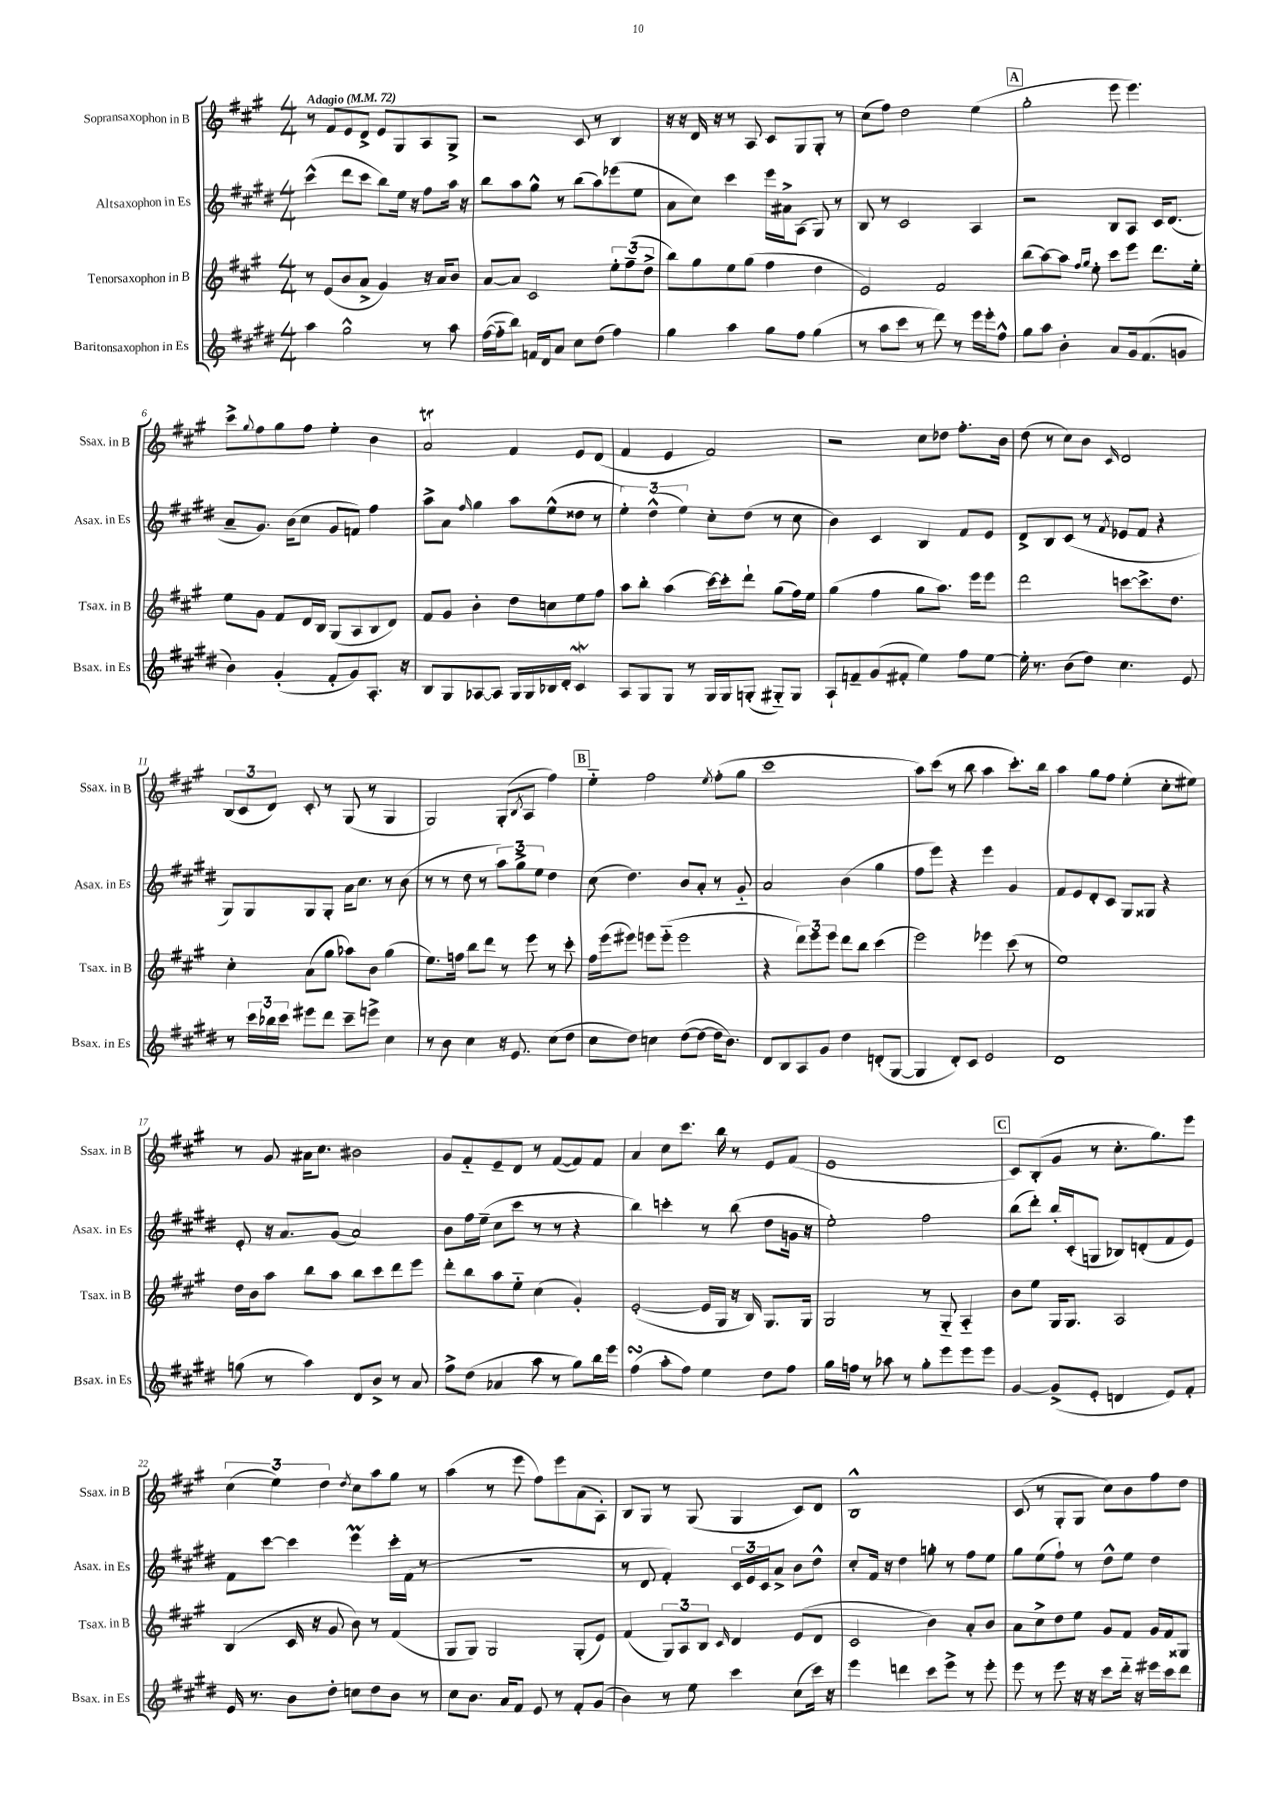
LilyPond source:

<<
\new StaffGroup <<
\new Staff = "s0" \with { instrumentName = "Sopransaxophon in B" shortInstrumentName = "Ssax. in B" } {
    \clef treble \key a \major \numericTimeSignature \time 4/4 \tempo "Adagio" 4 = 72
    r8 fis'8 e'8 d'8-> e'8 gis8 a8 gis8-> |
    r2 cis'8 r8 b4 |
    r16 r16 d'16 r16 r8 a8 cis'8 gis8 gis8-. r8 |
    cis''8( fis''8) d''2 e''4( |
    \mark \markup { \box "A" } gis''2-. e'''8 e'''4.) |
    cis'''8-> \appoggiatura { gis''8 } fis''8 gis''8 fis''8 e''4-. b'4 |
    a'2\trill fis'4 e'8 d'8( |
    fis'4 e'4 fis'2) |
    r2 cis''8 des''8 fis''8.-. b'16 |
    d''8( r8 cis''8) b'8 \grace { cis'16 } d'2 |
    \tuplet 3/2 { b8( cis'8 d'8) } cis'8-. r8 gis8( r8 gis4 |
    gis2) gis8-.( \acciaccatura { b8 } a8 fis''4) |
    \mark \markup { \box "B" } e''4-_ fis''2 \acciaccatura { e''8 } fis''8-.( gis''8 |
    cis'''1 |
    a''8) cis'''8( r8 b''8 a''4 cis'''8.-.) b''16 |
    a''4 gis''8 fis''8 e''4-.( cis''8-. eis''8) |
    r8 gis'8 ais'16 cis''8. bis'2 |
    gis'8 fis'8-_ e'8-- d'8 r8 fis'8~( fis'8) fis'8 |
    a'4 cis''8 cis'''8. b''16 r8 e'8 fis'8( |
    e'1 |
    \mark \markup { \box "C" } cis'8) b8-.( gis'8 r8 cis''8.-. gis''8.) e'''8 |
    \tuplet 3/2 { cis''4( e''4) d''4 } \acciaccatura { d''8 } cis''8 a''8 gis''8 r8 |
    a''4( r8 e'''8 fis''8) e'''8 a'8( a8-.) |
    b8 gis8 r8 gis8( gis4 cis'8) d'8 |
    b1-^ |
    cis'8( r8 gis8-. gis8 cis''8) b'8 fis''8 d''8 \bar "|." |
}
\new Staff = "s1" \with { instrumentName = "Altsaxophon in Es" shortInstrumentName = "Asax. in Es" } {
    \clef treble \key e \major \numericTimeSignature \time 4/4
    cis'''4-^( dis'''8 cis'''8 b''8) e''16 r16 fis''8 a''16 r16 |
    b''8 a''8 gis''8-^ r8 b''8( a''8) ees'''8( e''8 |
    a'8 cis''8) cis'''4 e'''16 ais'16-> a8( gis8) r8 |
    b8 r8 cis'2 a4 |
    \mark \markup { \box "A" } r2 b8 a8 cis'16 dis'8.( |
    a'8-- gis'8.) b'16( cis''8 gis'8 f'8) fis''4 |
    a''8-> a'8 \grace { fis''16 } gis''4 a''8 e''8-^( disis''8 r8 |
    \tuplet 3/2 { e''4-.) dis''4-^( e''4) } cis''8-. dis''8( r8 cis''8 |
    b'4) cis'4 b4 fis'8 e'8 |
    dis'8-> b8 cis'8( r8 \acciaccatura { fis'8 } ees'8 fis'8 r4 |
    gis8) gis8 gis8 gis8-. a'16 cis''8. r8 b'8( |
    r8 r8 dis''8 r8 \tuplet 3/2 { a''8) gis''8-> e''8 } dis''4 |
    \mark \markup { \box "B" } cis''8( dis''4.) b'8 a'8-. r8 gis'8-_ |
    a'2 b'4( gis''4 |
    fis''8 e'''8) r4 e'''4 gis'4 |
    fis'8 e'8 dis'8-. cis'8 gis8 gisis8 r4 |
    e'8-. r16 a'8. gis'8( a'2) |
    b'8 fis''16 e''16--( cis''8 cis'''8 r8 r8 r4 |
    b''4) c'''4-. r8 b''8( dis''8 g'16 r16 |
    e''2-.) fis''2 |
    \mark \markup { \box "C" } b''8( dis'''8-.) b''16-. cis'16-.( g8 bes8) d'8-.( fis'8 e'8) |
    fis'8 cis'''8~ cis'''4 e'''4\prall cis'''16-. fis'16( r8 |
    R1 |
    r8 dis'8 fis'4-.) \tuplet 3/2 { cis'16 e'16 cis'16 } a'8-> b'8 dis''8-^ |
    cis''8-. fis'16 r16 dis''4 g''8-. r8 fis''8 e''8 |
    gis''8 e''8( fis''8-!) r8 dis''8-^ e''8 dis''4 \bar "|." |
}
\new Staff = "s2" \with { instrumentName = "Tenorsaxophon in B" shortInstrumentName = "Tsax. in B" } {
    \clef treble \key a \major \numericTimeSignature \time 4/4
    r8 e'8( b'8 a'8-> gis'4) r16 a'16 b'8 |
    a'8~ a'8 cis'2 \tuplet 3/2 { e''8-. fis''8--( d''8-> } |
    b''8) gis''8 e''8 gis''8( fis''4 d''4 |
    e'2) fis'2 |
    \mark \markup { \box "A" } b''8( a''8~) a''8 \grace { fis''16 gis''16 } e''8-. cis'''8 e'''8 d'''8. e''16-. |
    e''8 gis'8 fis'8 d'16 b16 gis8( a8 b8 d'8) |
    fis'8 gis'8 b'4-. d''8 c''8 e''8 fis''8 |
    a''8 b''8-. a''4( cis'''16~) cis'''16-. d'''8-! gis''8( fis''16) e''16 |
    gis''4( fis''4 gis''8 a''8.) e'''16 e'''8 |
    d'''2 c'''8~ c'''8.-> d''8. |
    cis''4-. a'8( gis''8 aes''8) b'8 gis''4( |
    e''8.) f''16 b''8 d'''8 r8 e'''8 r8 cis'''8-. |
    \mark \markup { \box "B" } fis''16 e'''16( eis'''8) e'''8 e'''8-_( e'''2 |
    r4 \tuplet 3/2 { d'''8) e'''8 e'''8 } d'''8 b''8 cis'''4( |
    e'''2) ees'''4 cis'''8( r8 |
    e''1) |
    d''16 b'16 a''8 b''8 a''8 b''8 cis'''8 d'''8 e'''8 |
    d'''8-. b''8 a''8 e''8-_ cis''4( gis'4-.) |
    e'2~-.( e'16 gis16 r16 b16) gis8. gis16 |
    gis2 r8 gis8-_ a4-_ |
    \mark \markup { \box "C" } b'8 e''8 gis16 gis8. a2 |
    b4( cis'16 r16 gis'8 b'8) r8 fis'4( |
    gis8 gis8) gis2 gis8-.( e'8) |
    fis'4( \tuplet 3/2 { gis8) a8 b8 } \grace { cis'16 } d'4 e'8( d'8 |
    cis'2 b'4) a'8-. b'8 |
    a'8 cis''8-> d''8 e''8 gis'8 fis'8 gis'16 fis'16 gisis8 \bar "|." |
}
\new Staff = "s3" \with { instrumentName = "Baritonsaxophon in Es" shortInstrumentName = "Bsax. in Es" } {
    \clef treble \key e \major \numericTimeSignature \time 4/4
    a''4 gis''2-^ r8 a''8 |
    fis''16~( fis''16-_ b''8) f'16 dis'16 a'8 cis''8 dis''8( fis''4) |
    gis''4 a''4 gis''8 fis''8 gis''4( |
    r8 a''8 cis'''8 r8 dis'''8) r8 e'''16 e'''16-. fis''8-^ |
    \mark \markup { \box "A" } gis''8 a''8 b'4-. a'8 gis'16 fis'8.( g'8 |
    b'4) gis'4-.( fis'8-. gis'8) a8.-. r16 |
    b8 gis8 aes8~ aes8 gis16 gis16 bes16 dis'16-. cis'4\mordent |
    a8 gis8 gis8 r8 gis16 gis16 g8-.( gis8-_) gis8 |
    a8-! f'8-- gis'8( fis'8-. e''4) fis''8 e''8~ |
    e''16-. r8. b'8( dis''8) cis''4. e'8 |
    r8 \tuplet 3/2 { cis'''16 bes''16 cis'''16 } eis'''8 dis'''8 cis'''8-- e'''8-> cis''4 |
    r8 b'8 cis''4 r16 e'8. cis''8( dis''8 |
    \mark \markup { \box "B" } cis''8 dis''8) c''4 dis''8~( dis''8~ dis''16 b'8.) |
    dis'8 b8 a8 gis'8 dis''4 d'8-.( gis8~ |
    gis4 dis'8-.) cis'8 e'2 |
    dis'1 |
    g''8( r8 a''4) dis'8 b'8-> r8 a'8 |
    fis''8-> dis''8( aes'4 a''8 r8 gis''8) b''16 e'''16 |
    fis''4\turn( a''8-. fis''8) e''4 dis''8 fis''8 |
    gis''16 f''16 r8 aes''8 r8 gis''8-. e'''8 e'''8 e'''8 |
    \mark \markup { \box "C" } gis'4~ gis'8->( e'8-. d'4 e'8) fis'8-. |
    e'16 r8. b'8 dis''8-. c''8 dis''8 b'8 r8 |
    cis''8 b'8. a'16 fis'8 e'8 r8 fis'8-. gis'8( |
    b'4) r8 e''8 cis'''4 cis''8( cis'''16) r16 |
    e'''4 d'''4 cis'''8 e'''8-> r8 e'''8-. |
    e'''8 r8 e'''8 r16 r16 cis'''8 dis'''16-_ r16 eis'''16 cis'''16 dis'''8 \bar "|." |
}
>>
>>
